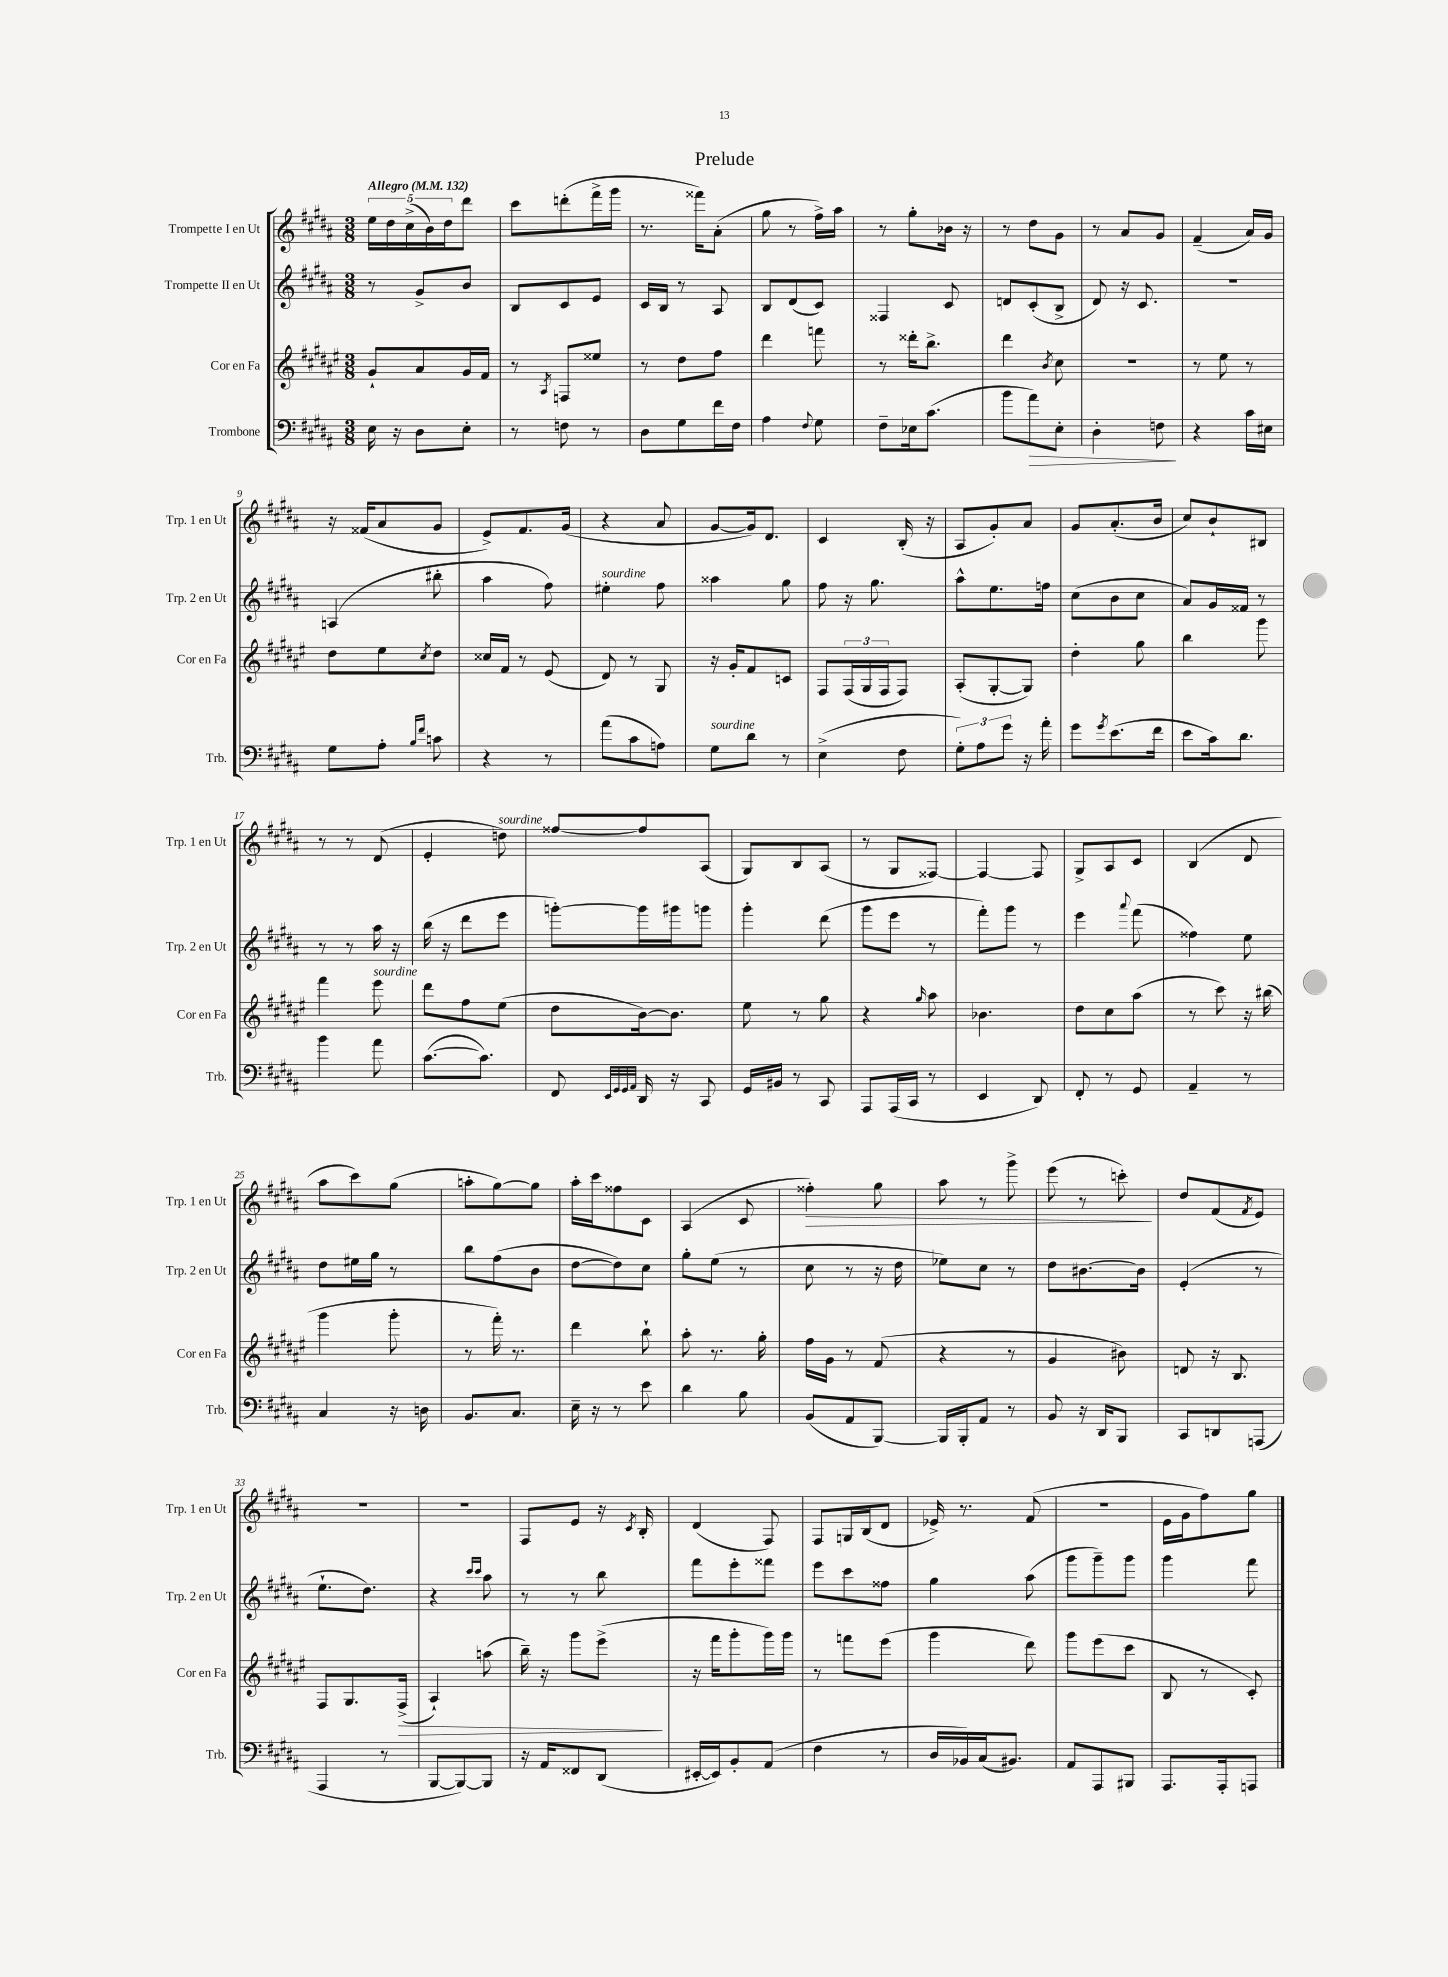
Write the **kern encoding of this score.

**kern	**dynam	**kern	**dynam	**kern	**kern	**dynam
*part4	*part4	*part3	*part3	*part2	*part1	*part1
*staff4	*staff4	*staff3	*staff3	*staff2	*staff1	*staff1
*I"Trombone	*	*I"Cor en Fa	*	*I"Trompette II en Ut	*I"Trompette I en Ut	*
*I'Trb.	*	*I'Cor en Fa	*	*I'Trp. 2 en Ut	*I'Trp. 1 en Ut	*
*clefF4	*	*clefG2	*	*clefG2	*clefG2	*
*k[f#c#g#d#a#]	*	*k[f#c#g#d#a#e#]	*	*k[f#c#g#d#a#]	*k[f#c#g#d#a#]	*
*M3/8	*	*M3/8	*	*M3/8	*M3/8	*
*MM132	*	*MM132	*	*MM132	*MM132	*
=1	=1	=1	=1	=1	=1	=1
!	!	!	!	!	!LO:TX:a:B:t=Allegro	!
16E\	.	8g#`/L	.	8r	20ee\LL	.
.	.	.	.	.	20dd#\	.
16r	.	.	.	.	.	.
.	.	.	.	.	(20cc#^\	.
8D#\L	.	8a#/	.	8g#^/L	.	.
.	.	.	.	.	20b\)	.
.	.	.	.	.	20dd#\J	.
8E'\J	.	16g#/L	.	8b/J	8ddd#\J	.
.	.	16f#/JJ	.	.	.	.
=2	=2	=2	=2	=2	=2	=2
8r	.	8r	.	8B/L	8ccc#\L	.
.	.	8qA#/	.	.	.	.
8Fn\	.	8Fn/L	.	8c#/	(8dddn'\	.
8r	.	8ee##X/J	.	8e/J	16fff#^\L	.
.	.	.	.	.	16ggg#\JJ	.
=3	=3	=3	=3	=3	=3	=3
8D#\L	.	8r	.	16c#/LL	8.r	.
.	.	.	.	16B/JJ	.	.
8G#\	.	8dd#\L	.	8r	.	.
.	.	.	.	.	16fff##X\KL)	.
16f#\L	.	8ff#\J	.	8A#/	(8a#'\J	.
16F#\JJ	.	.	.	.	.	.
=4	=4	=4	=4	=4	=4	=4
4A#\	.	4ddd#\	.	8B/L	8gg#\	.
.	.	.	.	(8d#/	8r	.
8qqF#/	.	.	.	.	.	.
8G#\	.	8fffn\	.	8c#/J)	16ff#^\LL)	.
.	.	.	.	.	16aa#\JJ	.
=5	=5	=5	=5	=5	=5	=5
8F#~\L	.	8r	.	4F##X/	8r	.
16E-X\k	.	16ddd##X'\KL	.	.	8gg#'\L	.
(8.c#\J	.	8.bb^\J	.	.	.	.
.	.	.	.	8c#/	16b-X\Jk	.
.	.	.	.	.	16r	.
=6	=6	=6	=6	=6	=6	=6
8b\L	.	4ddd#\	.	8dn/L	8r	.
!	!LO:HP:b	!	!	!	!	!
8a#\)	>	.	.	(8c#'/	8dd#\L	.
.	.	8qb/	.	.	.	.
8E'\J	.	8cc#\	.	8B^/J	8g#\J	.
=7	=7	=7	=7	=7	=7	=7
4D#'\	.	4.r	.	8d#/)	8r	.
.	.	.	.	16r	8a#/L	.
.	.	.	.	8.c#/	.	.
8Fn\	.	.	.	.	8g#/J	.
.	]	.	.	.	.	.
=8	=8	=8	=8	=8	=8	=8
4r	.	8r	.	4.r	(4f#~/	.
.	.	8ee#\	.	.	.	.
16c#\LL	.	8r	.	.	16a#/LL)	.
16E#X\JJ	.	.	.	.	16g#/JJ	.
!!LO:LB:g=z
=9	=9	=9	=9	=9	=9	=9
8G#\L	.	8dd#\L	.	(4An/	16r	.
.	.	.	.	.	(16f##X/KL	.
8A#'\J	.	8ee#\	.	.	8a#/	.
16qqB/LL	.	.	.	.	.	.
16qqf#/JJ	.	8qcc#/	.	.	.	.
8cn\	.	8dd#\J	.	8bb#X'\	8g#/J	.
=10	=10	=10	=10	=10	=10	=10
4r	.	16cc##X/LL	.	4aa#\	8e^/L)	.
.	.	16f#/JJ	.	.	.	.
.	.	8r	.	.	8.f#/	.
8r	.	(8e#/	.	8ff#\)	.	.
.	.	.	.	.	(16g#/Jk	.
=11	=11	=11	=11	=11	=11	=11
!	!	!	!	!LO:TX:a:i:t=sourdine	!	!
(8a#\L	.	8d#/)	.	4ee#X'\	4r	.
8c#\	.	8r	.	.	.	.
8An\J)	.	8G#/	.	8ff#\	8a#/	.
=12	=12	=12	=12	=12	=12	=12
!LO:TX:a:i:t=sourdine	!	!	!	!	!	!
8G#\L	.	16r	.	4aa##X\	[8g#/L	.
.	.	16g#'/KL	.	.	.	.
8d#\J	.	8f#/	.	.	16g#/k])	.
.	.	.	.	.	8.d#/J	.
8r	.	8cn/J	.	8gg#\	.	.
=13	=13	=13	=13	=13	=13	=13
(4E^\	.	8F#/L	.	8ff#\	4c#/	.
.	.	(24F#/L	.	16r	.	.
.	.	24G#/	.	.	.	.
.	.	.	.	8.gg#\	.	.
.	.	24F#/J	.	.	.	.
8F#\	.	8F#/J)	.	.	(16B'/	.
.	.	.	.	.	16r	.
=14	=14	=14	=14	=14	=14	=14
12G#'\L)	.	(8A#'/L	.	8aa#^^\L	8A#/L	.
12A#\	.	.	.	.	.	.
.	.	[8G#'/	.	8.ee\	8g#'/)	.
12g#\J	.	.	.	.	.	.
16r	.	8G#/J])	.	.	8a#/J	.
16a#'\	.	.	.	16ffn\Jk	.	.
=15	=15	=15	=15	=15	=15	=15
8g#\L	.	4dd#'\	.	(8cc#\L	8g#/L	.
8qg#/	.	.	.	.	.	.
(8.e\	.	.	.	8b\	(8.a#'/	.
.	.	8gg#\	.	8cc#\J	.	.
16f#\Jk	.	.	.	.	16b/Jk	.
=16	=16	=16	=16	=16	=16	=16
8e\L	.	4bb\	.	8a#/L)	8cc#/L)	.
16c#\k)	.	.	.	16g#/L	8b`/	.
8.d#\J	.	.	.	16f##X/JJ	.	.
.	.	8ggg#\	.	8r	8B#X/J	.
!!LO:LB:g=z
=17	=17	=17	=17	=17	=17	=17
4b\	.	4fff#\	.	8r	8r	.
.	.	.	.	8r	8r	.
!	!	!LO:TX:a:i:t=sourdine	!	!	!	!
8a#\	.	8eee#\	.	16aa#\	(8d#/	.
.	.	.	.	16r	.	.
=18	=18	=18	=18	=18	=18	=18
([8.c#\L	.	8ddd#\L	.	(16bb\	4e'/	.
.	.	.	.	16r	.	.
.	.	8ff#\	.	8ddd#\L	.	.
8.c#\J])	.	.	.	.	.	.
!	!	!	!	!	!LO:TX:a:i:t=sourdine	!
.	.	(8ee#\J	.	8eee\J	8ddn\)	.
=19	=19	=19	=19	=19	=19	=19
8FF#/	.	8dd#\L	.	[8gggn'\L)	[8ff##X/L	.
32qqEE/LLL	.	.	.	.	.	.
32qqGG#/	.	.	.	.	.	.
32qqGG#/	.	.	.	.	.	.
32qqAA#/JJJ	.	.	.	.	.	.
16DD#/	.	[16b\k)	.	16ggg\L]	8ff##/]	.
16r	.	8.b\J]	.	16ggg#X\J	.	.
8CC#/	.	.	.	8gggn\J	(8A#/J	.
=20	=20	=20	=20	=20	=20	=20
16GG#/LL	.	8ee#\	.	4ggg#'\	8G#/L)	.
16BB#X/JJ	.	.	.	.	.	.
8r	.	8r	.	.	8B/	.
8CC#/	.	8gg#\	.	(8ddd#\	(8A#/J	.
=21	=21	=21	=21	=21	=21	=21
8AAA#/L	.	4r	.	8ggg#\L	8r	.
(16AAA#/L	.	.	.	8eee\J	8G#/L	.
16CC#/JJ	.	.	.	.	.	.
.	.	16qqgg#/	.	.	.	.
8r	.	8aa#\	.	8r	[8F##X/J)	.
=22	=22	=22	=22	=22	=22	=22
4EE/	.	4.b-X\	.	8fff#'\L)	4F##/_	.
.	.	.	.	8ggg#\J	.	.
8DD#/)	.	.	.	8r	8F##/]	.
=23	=23	=23	=23	=23	=23	=23
8FF#'/	.	8dd#\L	.	4eee\	8G#^/L	.
8r	.	8cc#\	.	.	8A#/	.
.	.	.	.	8qqaaa#/	.	.
8GG#/	.	(8aa#\J	.	(8fff#\	8c#/J	.
=24	=24	=24	=24	=24	=24	=24
4AA#~/	.	8r	.	4ff##X\)	(4B/	.
.	.	8ccc#\)	.	.	.	.
8r	.	16r	.	8ee\	8d#/	.
.	.	(16bb#X\	.	.	.	.
!!LO:LB:g=z
=25	=25	=25	=25	=25	=25	=25
4C#/	.	4ggg#\	.	8dd#\L	8aa#\L	.
.	.	.	.	16ee#X\L	8ccc#\)	.
.	.	.	.	16gg#\JJ	.	.
16r	.	8ggg#'\	.	8r	(8gg#\J	.
16Dn\	.	.	.	.	.	.
=26	=26	=26	=26	=26	=26	=26
8.BB/L	.	8r	.	8bb\L	8aan'\L	.
.	.	16fff#'\)	.	(8ff#\	[8gg#\)	.
8.C#/J	.	8.r	.	.	.	.
.	.	.	.	8b\J	8gg#\J]	.
=27	=27	=27	=27	=27	=27	=27
16E~\	.	4ddd#\	.	[8dd#\L	16aa#'\LL	.
16r	.	.	.	.	16ccc#\J	.
8r	.	.	.	8dd#\])	8ff##X\	.
8e\	.	8bb`\	.	8cc#\J	8c#\J	.
=28	=28	=28	=28	=28	=28	=28
4d#\	.	8aa#'\	.	8gg#'\L	(4A#/	.
.	.	8.r	.	(8ee\J	.	.
8B\	.	.	.	8r	8c#/	.
.	.	16gg#'\	.	.	.	.
=29	=29	=29	=29	=29	=29	=29
!	!	!	!	!	!	!LO:HP:b
(8BB/L	.	16ff#\LL	.	8cc#\	4ff##X'\)	>
.	.	16g#\JJ	.	.	.	.
8AA#/	.	8r	.	8r	.	.
[8BBB/J)	.	(8f#/	.	16r	8gg#\	.
.	.	.	.	16dd#\	.	.
=30	=30	=30	=30	=30	=30	=30
16BBB/LL]	.	4r	.	8ee-X\L)	8aa#\	.
16BBB'/J	.	.	.	.	.	.
8AA#/J	.	.	.	8cc#\J	8r	.
8r	.	8r	.	8r	8ggg#^\	.
=31	=31	=31	=31	=31	=31	=31
8BB/	.	4g#/	.	8dd#\L	(8eee\	.
16r	.	.	.	[8.b#X\	8r	.
16DD#/KL	.	.	.	.	.	.
8BBB/J	.	8b#X\)	.	.	8cccn'\)	.
.	.	.	.	16b#\Jk]	.	.
.	.	.	.	.	.	]
=32	=32	=32	=32	=32	=32	=32
8CC#/L	.	8dn/	.	(4e'/	8dd#/L	.
8DDn/	.	16r	.	.	(8f#/	.
.	.	8.B/	.	.	.	.
.	.	.	.	.	8qf#/	.
(8AAAn/J	.	.	.	8r	8e/J)	.
!!LO:LB:g=z
=33	=33	=33	=33	=33	=33	=33
4AAA#/	.	8F#/L	.	8.ee`\L	4.r	.
.	.	8.G#/	.	.	.	.
.	.	.	.	8.dd#\J)	.	.
8r	.	.	.	.	.	.
!	!	!	!LO:HP:b	!	!	!
.	.	(16F#^/Jk	>	.	.	.
=34	=34	=34	=34	=34	=34	=34
[8BBB/L	.	4A#`/)	.	4r	4.r	.
8BBB/_)	.	.	.	.	.	.
.	.	.	.	16qqccc#/LL	.	.
.	.	.	.	16qqccc#/JJ	.	.
8BBB/J]	.	(8aan\	.	8aa#\	.	.
=35	=35	=35	=35	=35	=35	=35
16r	.	16bb~\)	.	8r	8F#/L	.
16AA#/KL	.	16r	.	.	.	.
8FF##X/	.	8ggg#\L	.	8r	8e/J	.
(8DD#/J	.	(8eee#^\J	.	8bb\	16r	.
.	.	.	.	.	8qc#/	.
.	.	.	.	.	16B'/	.
.	.	.	]	.	.	.
=36	=36	=36	=36	=36	=36	=36
[16EE#X'/LL	.	16r	.	8fff#\L	(4d#/	.
16EE#/J])	.	16fff#\KL	.	.	.	.
8BB'/	.	8ggg#'\	.	8eee'\	.	.
(8AA#/J	.	16ggg#\L)	.	8fff##X\J	8F#/)	.
.	.	16ggg#\JJ	.	.	.	.
=37	=37	=37	=37	=37	=37	=37
4F#\	.	8r	.	8eee\L	8F#/L	.
.	.	8fffn\L	.	8ccc#\	16Gn/L	.
.	.	.	.	.	(16B/J	.
8r	.	(8eee#\J	.	8ff##X\J	8d#/J	.
=38	=38	=38	=38	=38	=38	=38
16D#/LL	.	4ggg#\	.	4gg#\	16e-X^/)	.
16BB-X/)	.	.	.	.	8.r	.
(16C#/J	.	.	.	.	.	.
8.BB#X/J)	.	.	.	.	.	.
.	.	8ddd#\)	.	(8aa#\	(8f#/	.
=39	=39	=39	=39	=39	=39	=39
8AA#/L	.	8ggg#\L	.	8ggg#\L	4.r	.
8AAA#/	.	(8eee#\	.	8ggg#~\)	.	.
8BBB#X/J	.	8ccc#\J	.	8ggg#\J	.	.
=40	=40	=40	=40	=40	=40	=40
8.AAA#/L	.	8B/	.	4ggg#\	16e\LL	.
.	.	.	.	.	16g#\J	.
.	.	8r	.	.	8ff#\)	.
16AAA#'/k	.	.	.	.	.	.
8AAAn/J	.	8c#'/)	.	8fff#\	8gg#\J	.
==	==	==	==	==	==	==
*-	*-	*-	*-	*-	*-	*-
